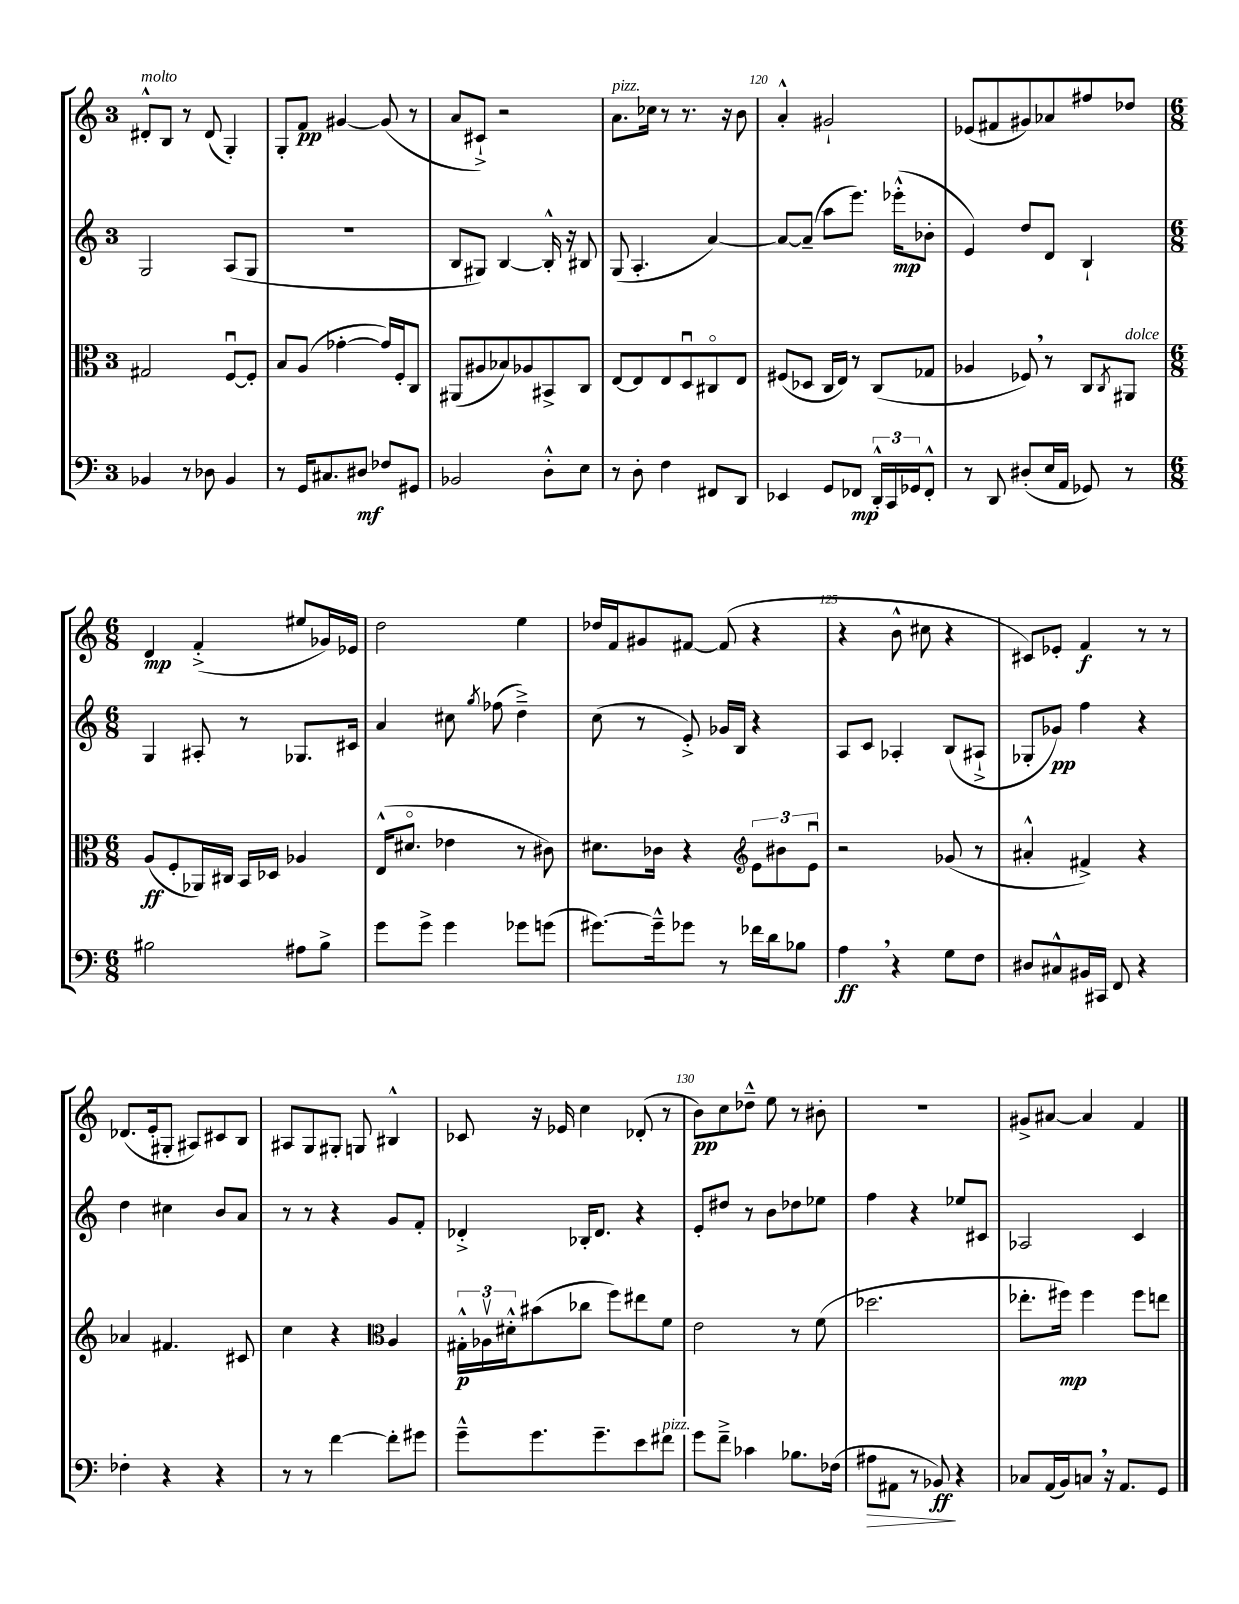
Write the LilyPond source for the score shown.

<<
\new StaffGroup <<
\new Staff = "s0" {
    \clef treble \key c \major \once \override Staff.TimeSignature.style = #'single-digit \time 3/4
    dis'8-.-^^\markup { \italic "molto" } b8 r8 dis'8( g4-.) |
    g8-. f'8\pp gis'4~ gis'8( r8 |
    a'8 cis'8-!->) r2 |
    a'8.^\markup { \italic "pizz." } ces''16 r8 r8. r16 b'8 |
    a'4-.-^ gis'2-! |
    ees'8( fis'8 gis'8) aes'8 fis''8 des''8 |
    \numericTimeSignature \time 6/8 d'4\mp f'4-.->( eis''8 ges'16) ees'16 |
    d''2 e''4 |
    des''16 f'16 gis'8 fis'8~ fis'8( r4 |
    r4 b'8-^ cis''8 r4 |
    cis'8) ees'8-. f'4\f r8 r8 |
    des'8.( e'16-. gis8-. ais8) cis'8 b8 |
    ais8 g8 gis8-. g8 bis4-^ |
    ces'8 r16 ees'16 c''4 des'8-.( r8 |
    b'8\pp) c''8 des''8---^ e''8 r8 bis'8-. |
    R2. |
    gis'8-> ais'8~ ais'4 f'4 \bar "|." |
}
\new Staff = "s1" {
    \clef treble \key c \major \once \override Staff.TimeSignature.style = #'single-digit \time 3/4
    g2 a8( g8 |
    R2. |
    b8 gis8) b4~ b16-.-^ r16 bis8 |
    g8( a4.-. a'4~) |
    a'8~ a'8--( a''8 e'''8.) ees'''16-.-^\mp( bes'8-. |
    e'4) d''8 d'8 b4-! |
    \numericTimeSignature \time 6/8 g4 ais8-. r8 ges8. cis'16 |
    a'4 cis''8 \acciaccatura { g''8 } fes''8( d''4--->) |
    c''8( r8 e'8-.->) ges'16 b16 r4 |
    a8 c'8 aes4-. b8( ais8-!-> |
    ges8-. ges'8\pp) f''4 r4 |
    d''4 cis''4 b'8 a'8 |
    r8 r8 r4 g'8 f'8-. |
    des'4-.-> bes16-. des'8. r4 |
    e'8-. dis''8 r8 b'8 des''8 ees''8 |
    f''4 r4 ees''8 cis'8 |
    aes2 c'4 \bar "|." |
}
\new Staff = "s2" {
    \clef alto \key c \major \once \override Staff.TimeSignature.style = #'single-digit \time 3/4
    gis2 f8~\downbow f8-. |
    b8 a8( ges'4~-. ges'16) f16-. c8 |
    ais,8( ais8 bes8) aes8 bis,8-> c8 |
    e8~ e8 e8 d8\downbow cis8\flageolet e8 |
    fis8( des8 c16 e16) r8 c8( ges8 |
    aes4 fes8) \breathe r8 c8 \acciaccatura { c8 } ais,8^\markup { \italic "dolce" } |
    \numericTimeSignature \time 6/8 a8\ff( f8-. aes,16) cis16 b,16 des16 aes4 |
    e16-^( dis'8.\flageolet ees'4 r8 cis'8) |
    dis'8. ces'16 r4 \tuplet 3/2 { e'8 bis'8 e'8\downbow } |
    \clef treble r2 ges'8( r8 |
    ais'4-.-^ fis'4->) r4 |
    aes'4 fis'4. cis'8 |
    c''4 r4 \clef alto a4 |
    \tuplet 3/2 { gis16-.-^\p aes16\upbow dis'16-.-^ } bis'8( ces''8 f''8) eis''8 f'8 |
    e'2 r8 f'8( |
    des''2. |
    ees''8.-. fis''16\mp) fis''4 fis''8 e''8 \bar "|." |
}
\new Staff = "s3" {
    \clef bass \key c \major \once \override Staff.TimeSignature.style = #'single-digit \time 3/4
    bes,4 r8 des8 bes,4 |
    r8 g,16 cis8. dis8\mf fes8 gis,8 |
    bes,2 d8-.-^ e8 |
    r8 d8-. f4 fis,8 d,8 |
    ees,4 g,8 fes,8\mp \tuplet 3/2 { d,16-.-^ c,16 ges,16 } fes,8-.-^ |
    r8 d,8 dis8-.( e16 a,16 ges,8) r8 |
    \numericTimeSignature \time 6/8 bis2 ais8 bis8-> |
    g'8 g'8-> g'4 ges'8 g'8( |
    gis'8.~) gis'16---^ ges'8 r8 fes'16 d'16 bes8 |
    a4\ff \breathe r4 g8 f8 |
    dis8 cis8-^ bis,16 cis,16 f,8 r4 |
    fes4-. r4 r4 |
    r8 r8 f'4~ f'8-. gis'8 |
    g'8---^ g'8. g'8.-- e'8 fis'8^\markup { \italic "pizz." } |
    g'8 f'8---> ces'4 bes8. fes16( |
    ais8\> ais,8 r8 bes,8\ff\!) r4 |
    ces8 a,16( b,16) c8 \breathe r16 a,8. g,8 \bar "|." |
}
>>
>>
\layout { \context { \Score currentBarNumber = #116 \override BarNumber.break-visibility = ##(#f #t #t) barNumberVisibility = #(every-nth-bar-number-visible 5) } }
